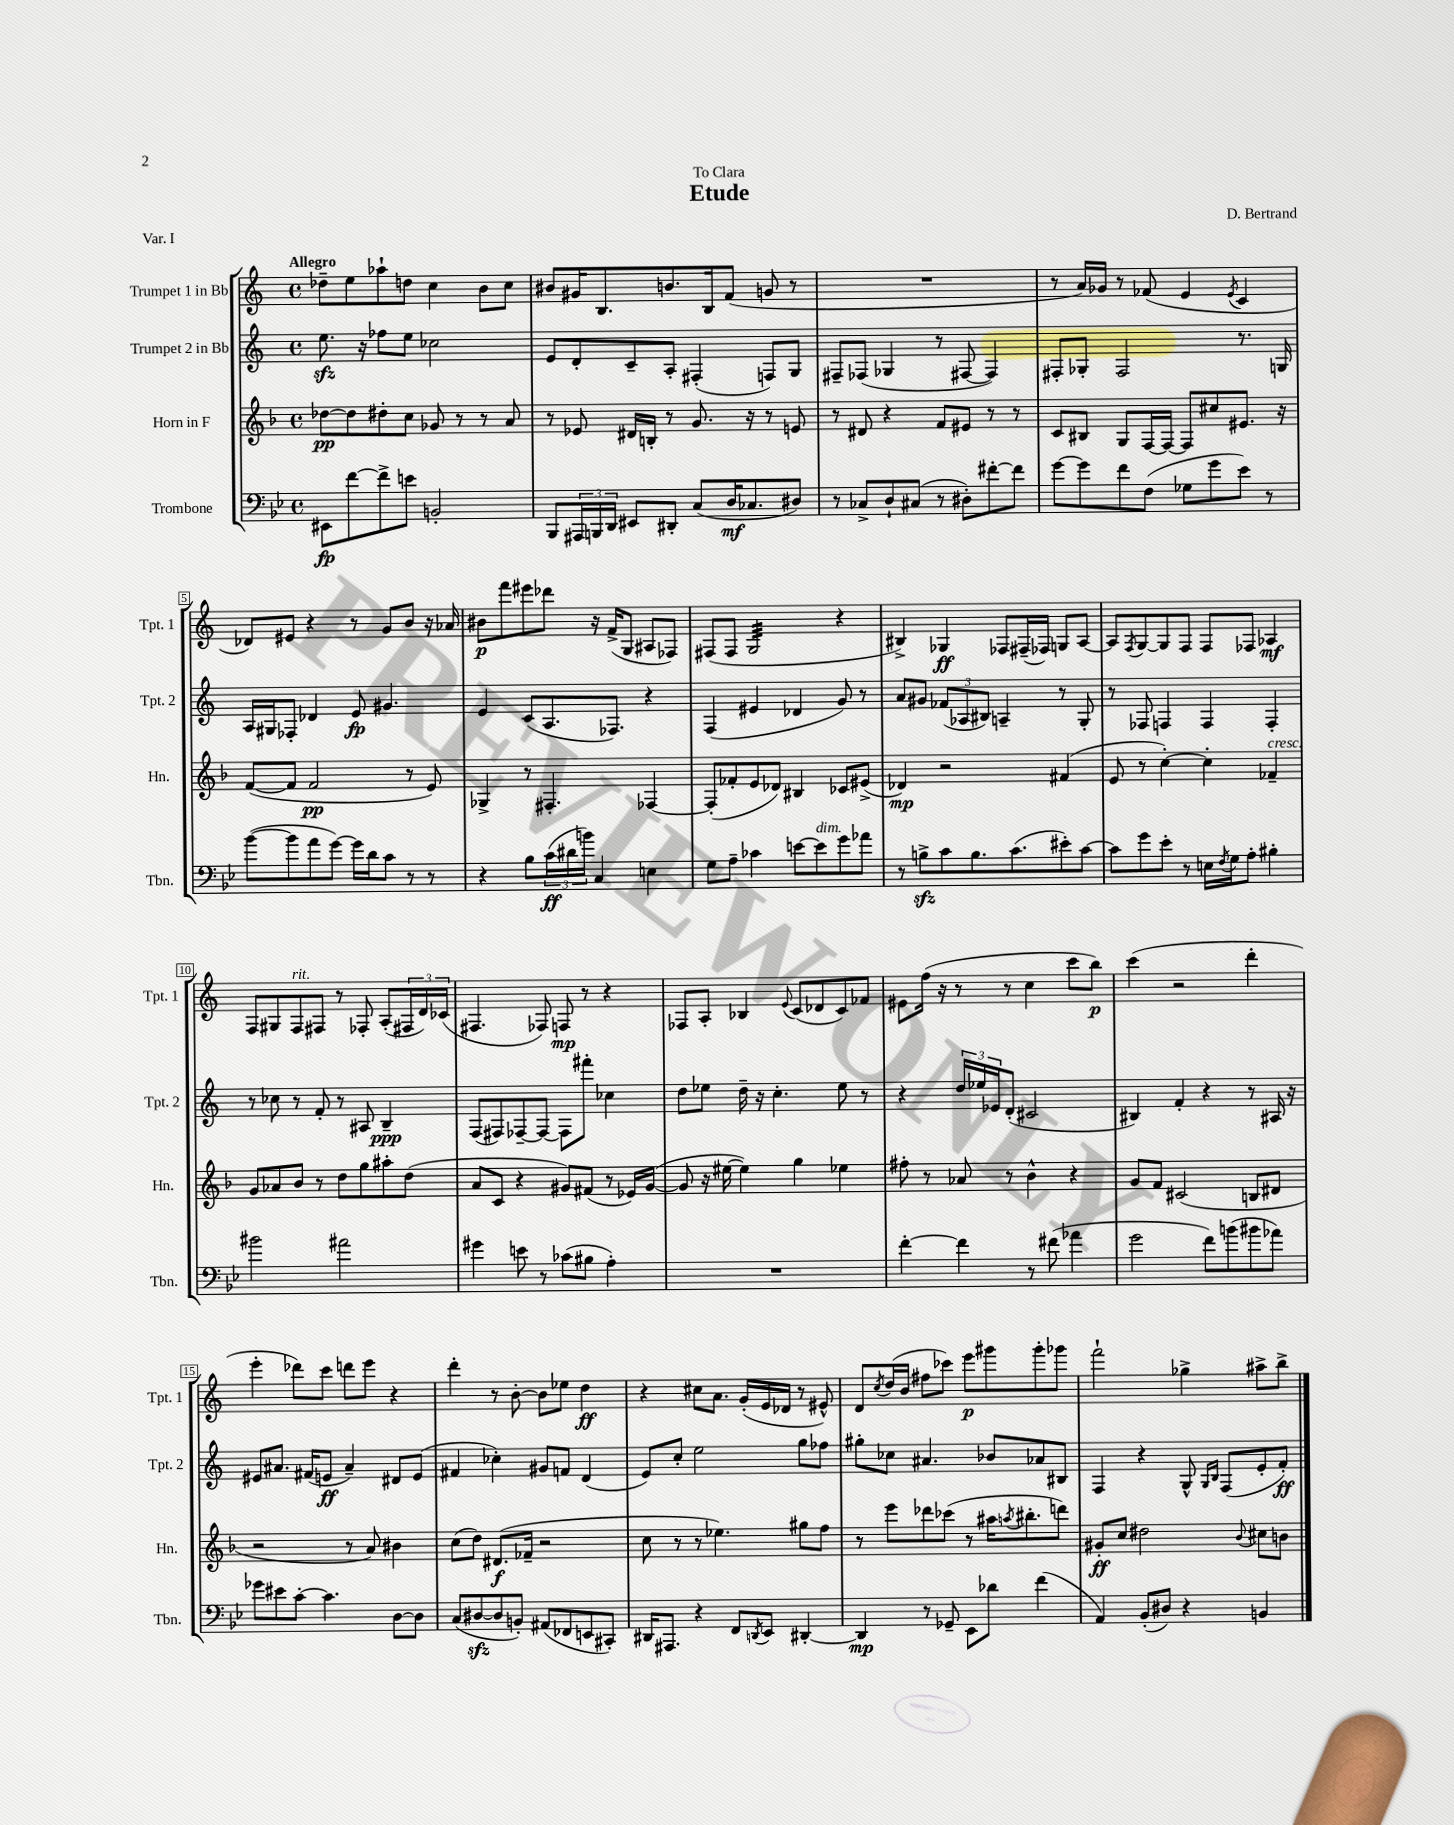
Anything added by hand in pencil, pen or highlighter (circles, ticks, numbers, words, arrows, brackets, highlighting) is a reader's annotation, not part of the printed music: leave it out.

**kern	**kern	**kern	**kern
*staff4	*staff3	*staff2	*staff1
*clefF4	*clefG2	*clefG2	*clefG2
*k[b-e-]	*k[b-]	*k[]	*k[]
*M4/4	*M4/4	*M4/4	*M4/4
*met(c)	*met(c)	*met(c)	*met(c)
8EE#	[8dd-	8.ee	8dd-~
[8f	8dd-]	.	8ee
.	.	16r	.
8f^]	8dd#'	8ff-	8aa-`
8e	8cc	8ee	8dd
2BB'	8g-	2cc-	4cc
.	8r	.	.
.	8r	.	8b
.	8a	.	8cc
=	=	=	=
8BBB-	8r	8e	8b#
24AAA#	8e-	8d'	16g#
24BBB	.	.	.
.	.	.	8.B
24DD	.	.	.
8EE#	16d#	8c~	.
.	16B'	.	.
8DD#'	8r	8A'	8.b
(8C	8.g	(4F#'	.
.	.	.	16B
16D	.	.	(8f
8.C-	16r	.	.
.	8r	8F)	8g
8D#)	8e	8G	8r
=	=	=	=
8r	8r	8F#~	1r
8C-^	8d#	(8F-	.
8D`	4r	4G-	.
(8C#	.	.	.
8r	8f	8r	.
8D#')	8e#	[8F#	.
[8f#'	8r	4F#])	.
8f#]	8r	.	.
=	=	=	=
[8g	8c	8F#'	8r
8g]	8B#	8G-'	16a)
.	.	.	16g-
8f	8G	2F#	8r
(8F	[16F	.	(8f-
.	16F_	.	.
8G-	8F]	.	4e
8g	8cc#	.	.
.	.	.	8qe
8e-)	8.e#	8.r	4c
8r	.	.	.
.	16r	16G	.
=	=	=	=
([8b-	([8f	16A	8d-)
.	.	16G#	.
8b-]	8f]	8F-'	8e#
8a	2f	4d-	4r
[8g)	.	.	.
16g]	.	8e	8r
16d	.	.	.
8c	.	4.g#	8g
8r	8r	.	8b
8r	8e)	.	16r
.	.	.	16a-
=	=	=	=
4r	4G-^	4e	8b#
.	.	.	8fff
8B-	8r	(8c	8eee#
(24c	4.F#'	8.A	8ddd-
24d#	.	.	.
24b)	.	.	.
4C	.	.	16r
.	.	8.F-)	(16f^
.	.	.	8G
4E	[4F-	4r	8A#
.	.	.	8F-)
=	=	=	=
8G	(8F-']	(4F	(8F#
8A~	8f-'	.	8F#
4c-	8e	4e#	2G
.	8d-)	.	.
[8e	4B#	4d-	.
8e]	.	.	.
8g	8c-	8g)	4r
8a-	(8e#^	8r	.
=	=	=	=
8r	4d-)	8a	4B#^)
8B^	.	8g#	.
8c	2r	(12f-	4G-
.	.	12A-	.
8.B	.	.	.
.	.	12B#)	.
.	.	4A~	8F-
(8.c	.	.	.
.	.	.	(16F#~
.	.	.	16F-)
8e#')	(4f#	8r	8G
[8c	.	8G'	[8A
=	=	=	=
8c]	8e	8r	8A]
.	.	.	8qF
8g	8r	8F-	[8G
8e-'	[4cc')	4F	8G]
8r	.	.	8F
16E	4cc']	4F	8F
8qF	.	.	.
16G	.	.	.
8A'	.	.	8F-
4B#'	4f-~	4F'	4A-
=	=	=	=
2b#	8g	8r	8F
.	8a-	8cc-	8G#
.	8b-	8r	8F
.	8r	8f'	8F#
2a#	8dd	8r	8r
.	8gg	8A#	8F-'
.	8aa#'	4B~	(8A'
.	(8dd	.	24F#
.	.	.	24d)
.	.	.	(24c-
=	=	=	=
4g#	8a	(8F	4.F#
.	8c	8F#)	.
8e	4r	[8F-~	.
8r	.	8F-_	8F-)
(8c-	8g#)	8F-]	8F
8B#	(8f#	8fff#'	8r
4A')	8r	4cc-	4r
.	16e-)	.	.
.	([16g#	.	.
=	=	=	=
1r	8g#]	8dd	8F-
.	16r	8ee-	8A'
.	[16ee#	.	.
.	4ee#])	16dd~	4B-
.	.	16r	.
.	.	4.cc'	.
.	.	.	8qqe
.	4gg	.	(8c
.	.	.	8d-
.	4ee-	8ee-	8c)
.	.	8r	8f-
=	=	=	=
[4f'	8ff#'	4r	8e#
.	8r	.	(16ff
.	.	.	16r
4f]	8a-	24dd	8r
.	.	24ee-	.
.	.	24e-	.
.	8r	(8d'	8r
8r	4b-^^	2c#	4cc
(8f#	.	.	.
4a-	4r	.	8ccc
.	.	.	8bb)
=	=	=	=
2g	8g	4B#)	(4ccc
.	8f	.	.
.	(2c#	4f'	2r
8f)	.	4r	.
(8b	.	.	.
8b#	8B	8r	4ddd'
8a-)	8d#	16A#	.
.	.	16r	.
=	=	=	=
8g-	2r	8e#	4eee'
8e#	.	8.a#	.
[8c'	.	.	8ddd-)
.	.	(16f#	.
4.c]	.	8e	8ccc
.	8r	4a#~)	8ddd
.	8a)	.	8eee
[8D	4b#	8d#	4r
8D]	.	(8e	.
=	=	=	=
(8C	(8cc	4f#	4ddd'
[8D#	8dd)	.	.
8D#]	(8.d#	4cc-')	8r
8BB')	.	.	[8b'
.	16f-~	.	.
(8AA#	2r	8g#	8b]
8FF-	.	8f	8ee-
8EE	.	(4d	4dd
8CC#')	.	.	.
=	=	=	=
16DD#	8cc	8e)	4r
8.AAA#	.	.	.
.	8r	8cc'	.
4r	8r	2ee	8cc#
.	4.ee-)	.	8.a
8FF	.	.	.
.	.	.	(16g'
8qDD	.	.	.
8EE-	.	.	16e
.	.	.	16d-
[4DD#'	8gg#	8gg	8r
.	8ff	8ff-	8e#^^)
=	=	=	=
4DD#]	8r	8gg#'	8d
.	.	.	8qcc
.	8eee	8cc-	(16dd
.	.	.	16b
8r	8ddd-	4.a#	8ff#
8GG-~	(8ccc-	.	8ccc-)
8EE-	8r	.	8eee
8d-	16aa#	8b-	8ggg#
.	8qaa	.	.
.	8.bb#'	.	.
(4f	.	8a-	8ggg#'
.	8ddd)	8B#	8ggg-
=	=	=	=
4AA)	8g#'	4F	2fff`
.	8cc	.	.
(8BB-'	2dd#	4r	.
8D#)	.	.	.
4r	.	8G^^	4gg-^
.	.	16qqG	.
.	.	16qqB	.
.	.	(8F	.
.	8qqb-	.	.
4BB	8cc#	8e'	8aa#^
.	8b	8f')	8bb^
==	==	==	==
*-	*-	*-	*-
